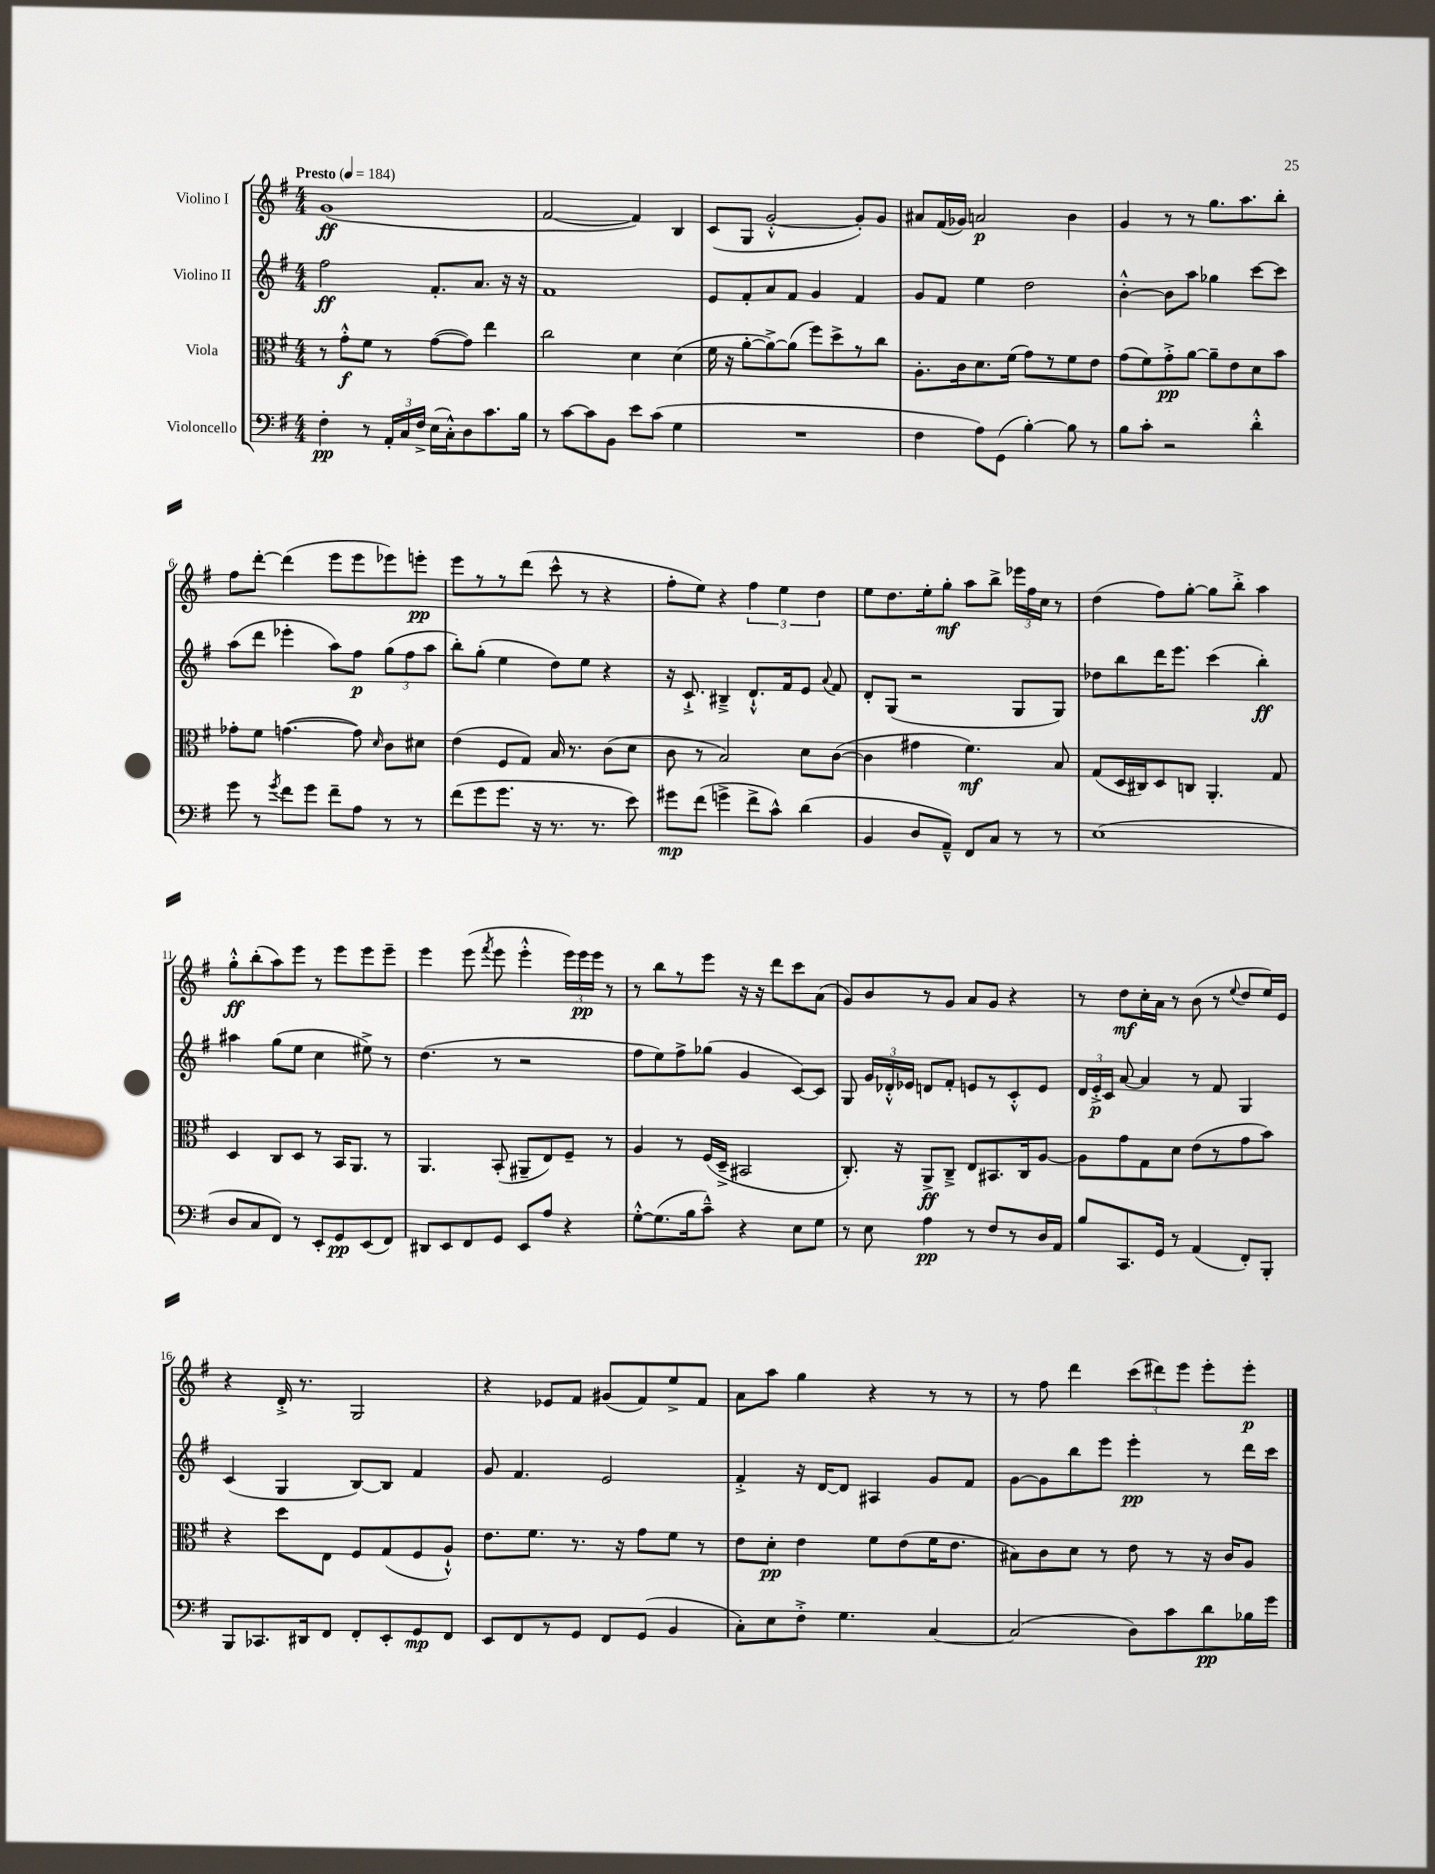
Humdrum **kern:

**kern	**kern	**kern	**kern
*staff4	*staff3	*staff2	*staff1
*clefF4	*clefC3	*clefG2	*clefG2
*k[f#]	*k[f#]	*k[f#]	*k[f#]
*M4/4	*M4/4	*M4/4	*M4/4
*MM184	*MM184	*MM184	*MM184
4F#'\	8r	2ff#\	(1g
.	8g'^^\L	.	.
8r	8f#\J	.	.
24AA'/LL	8r	.	.
24C/	.	.	.
24F#^/JJ	.	.	.
(16E\LL	([8g\L	8.f#'/L	.
16C'^^\J)	.	.	.
8D\	8g\]J)	.	.
.	.	8.a/J	.
8.c\	4ee\	.	.
.	.	16r	.
16B\Jk	.	16r	.
=	=	=	=
8r	2cc\	1f#	[2f#/
[8c\L	.	.	.
8c\]	.	.	.
8BB\J	.	.	.
8e\L	4d\	.	4f#/])
(8c\J	.	.	.
4G\	(4d\	.	4B/
=	=	=	=
1r	16f#\	8e/L	(8c/L
.	16r	.	.
.	[8a'\L	8f#'/	8G/J
.	8a^\_)	8a/	[2g'^^/
.	(8a\]J	8f#/J	.
.	8ff#\L)	4g/	.
.	8dd^\	.	.
.	8r	4f#/	8g'/]L)
.	8cc\J	.	8g/J
=	=	=	=
4F#\	8.A'\L	8g/L	8a#/L
.	.	8f#/J	(16f#/L
.	16c\k	.	16g-/JJ)
8A\L)	8.d\	4ee\	2a/
(8GG\J	.	.	.
.	(16f#\Jk	.	.
[4B'\)	8g\L)	2dd\	.
.	8r	.	.
8B\]	8f#\	.	4b\
8r	8e\J	.	.
=	=	=	=
8B\L	(8g\L	[4b'^^\	4g/
8c'\J	8f#\)	.	.
2r	8g'^\	8b\]L	8r
.	[8a\J	8aa\J	8r
.	8a~\]L	4gg-\	8.gg\L
.	8e\	.	.
.	.	.	8.aa\
4d'^^\	8d\	[8ccc\L	.
.	8b\J	8ccc\]J	8bb'\J
=	=	=	=
8g\	8g-'\L	(8aa\L	8ff#\L
8r	8f#\J	8ddd\J	[8ddd'\J
8qg/	.	.	.
8f#\L	([4.g\	4eee-'\	(4ddd\]
8g\J	.	.	.
8f#~\L	.	8aa\L)	8eee\L
8A\J	8g\])	8ff#\J	8eee\
.	16qqd/	.	.
8r	8c\L	(12gg\L	8eee-\)
.	.	12ff#\	.
8r	8d#\J	.	8eee'\J
.	.	12aa\J	.
=	=	=	=
(8f#\L	(4e\	8bb'\L)	8eee\L
8g\	.	(8gg'\J	8r
8.g\J	8F#/L	4ee\	8r
.	8G/J)	.	(8ddd\J
16r	.	.	.
8.r	16B/	8dd\L)	8ccc^^\
.	8.r	.	.
.	.	8ee\J	8r
8.r	.	.	.
.	(8c\L	4r	4r
8e\)	8d\J	.	.
=	=	=	=
8g#\L	8c\	16r	8ff#'\L
.	.	8.c`^/	.
(8f#\J	8r	.	8ee\J)
4g^\	2B/)	4B#~^/	4r
8f#^\L	.	8.d`^^/L	6ff#\
8c^^\J)	.	.	.
.	.	.	6ee\
.	.	16f#/k	.
(4d\	8d\L	8e/J	.
.	.	.	6dd\
.	.	8qqa/	.
.	([8c\J	8f#/	.
=	=	=	=
4BB/	4c\]	8d'/L	8ee\L
.	.	(8G/J	8.dd\
8D/L	4g#\	2r	.
.	.	.	16ee'\k
8AA~^^/J)	.	.	8gg'\J
8FF#/L	4.f#\)	.	8aa\L
8C/J	.	.	8bb^\J
8r	.	8G/L	24eee-\LL
.	.	.	24ff#\
.	.	.	24cc\JJ
8r	8B/	8G/J)	8r
=	=	=	=
(1E	(8G/L	8dd-\L	(4dd\
.	16D/L	8bb\	.
.	16C#/J)	.	.
.	8D/	16ddd\K	8ff#\L)
.	.	8.eee\J	.
.	8C/J	.	[8gg'\J
.	4.AA'/	(4ccc\	8gg\]L
.	.	.	8bb'^\J
.	.	4bb'\)	4aa\
.	8G/	.	.
=	=	=	=
8D/L	4D/	4aa#\	8gg'^^\L
8C/	.	.	(8bb'\
8FF#/J)	8C/L	(8gg\L	8aa\)
8r	8D/J	8ee\J	8eee\J
8EE'/L	8r	4cc\	8r
8GG/	16BB/LK	.	8eee\L
.	8.AA/J	.	.
(8EE/	.	8ee#^\)	8eee\
8FF#/J)	8r	8r	8eee~\J
=	=	=	=
8DD#/L	4.AA/	(4.dd\	4eee\
8EE/	.	.	.
8FF#/	.	.	(8eee\
.	.	.	8qfff#/
8GG/J	(8BB'/	8r	8eee\
8EE/L	8AA#~/L	2r	4eee'^^\
8A/J	8E/)	.	.
4r	8F#~/J	.	24eee\LL)
.	.	.	24eee\
.	.	.	24eee\JJ
.	8r	.	8r
=	=	=	=
[8G'^^\L	4A/	8ff#\L	8r
(8.G\]	.	8ee\)	8bb\L
.	8r	8ff#^\	8r
16B\k	.	.	.
8c~^^\J)	(16F#/LL	(8gg-\J	8eee\J
.	16D~^/JJ	.	.
4r	2BB#/	4g/	16r
.	.	.	16r
.	.	.	8ddd\L
8E\L	.	[8c/L)	8ccc\
8G\J	.	8c/]J	(8a\J
=	=	=	=
8r	8.C'/)	8G/	8g/L)
8E\	.	24g/LL	8b/
.	.	24d-'^^/	.
.	16r	.	.
.	.	24e-/JJ	.
4A\	8AA^/L	8d/L	8r
.	8C~^/J	8f#'/J	8g/J
8r	8E/L	8e/L	8a/L
8F#/L	8.BB#/	8r	8g/J
8r	.	8c'^^/	4r
.	16C/k	.	.
16D/L	[8A/J	8e/J	.
16AA/JJ	.	.	.
=	=	=	=
8B/L	8A\]L	24d/LL	8r
.	.	24e'^/	.
.	.	24c/JJ	.
8.CC/	8g\	[8a/	8dd\L
.	8G\	4a/]	16cc'\L
16GG/Jk	.	.	16a\JJ
8r	8d\J	.	8r
(4AA/	(8e\L	8r	(8b\
.	8r	8f#/	8r
.	.	.	8qqee/
8FF#'/L)	8g\	4G/	8dd/L
8BBB'/J	8b\J)	.	16ee/L)
.	.	.	16e/JJ
=	=	=	=
8BBB/L	4r	(4c/	4r
8.CC-/	.	.	.
.	8dd\L	4G/	16d'^/
16DD#/k	.	.	8.r
8FF#/J	8E\J	.	.
8FF#'/L	8F#/L	[8B/L)	2G/
8EE'/	(8G/	8B/]J	.
8GG/	8F#/	4f#/	.
8FF#/J	8A`^^/J)	.	.
=	=	=	=
8EE/L	8.e\L	8g/	4r
8FF#/	.	4.f#/	.
.	8.f#\J	.	.
8r	.	.	8e-/L
8GG/J	8.r	.	8f#/J
8FF#/L	.	2e/	(8g#/L
.	16r	.	.
(8GG/J	8g\L	.	8f#/)
4BB/	8f#\J	.	8ee^/
.	8r	.	8f#/J
=	=	=	=
8C'\L)	8e\L	4f#'^/	8a\L
8E\	8d'\J	.	8aa\J
8F#'^\J	4e\	16r	4gg\
.	.	[16d/LK	.
4.G\	.	8d/]J	.
.	8f#\L	4A#/	4r
.	(8e\	.	.
[4C/	16f#\K	8g/L	8r
.	8.e\J	.	.
.	.	8f#/J	8r
=	=	=	=
(2C/]	8B#\L)	[8g\L	8r
.	8c\	8g\]	8ff#\
.	8d\J	8bb\	4ddd\
.	8r	8eee\J	.
8D\L)	8e\	4eee'\	(12ccc\L
.	.	.	12ddd#\)
8c\	8r	.	.
.	.	.	12eee\J
8d\	16r	8r	8eee'\L
.	16c/LK	.	.
16B-\L	8A/J	16ddd\LL	8eee'\J
16g\JJ	.	16ccc\JJ	.
==	==	==	==
*-	*-	*-	*-
